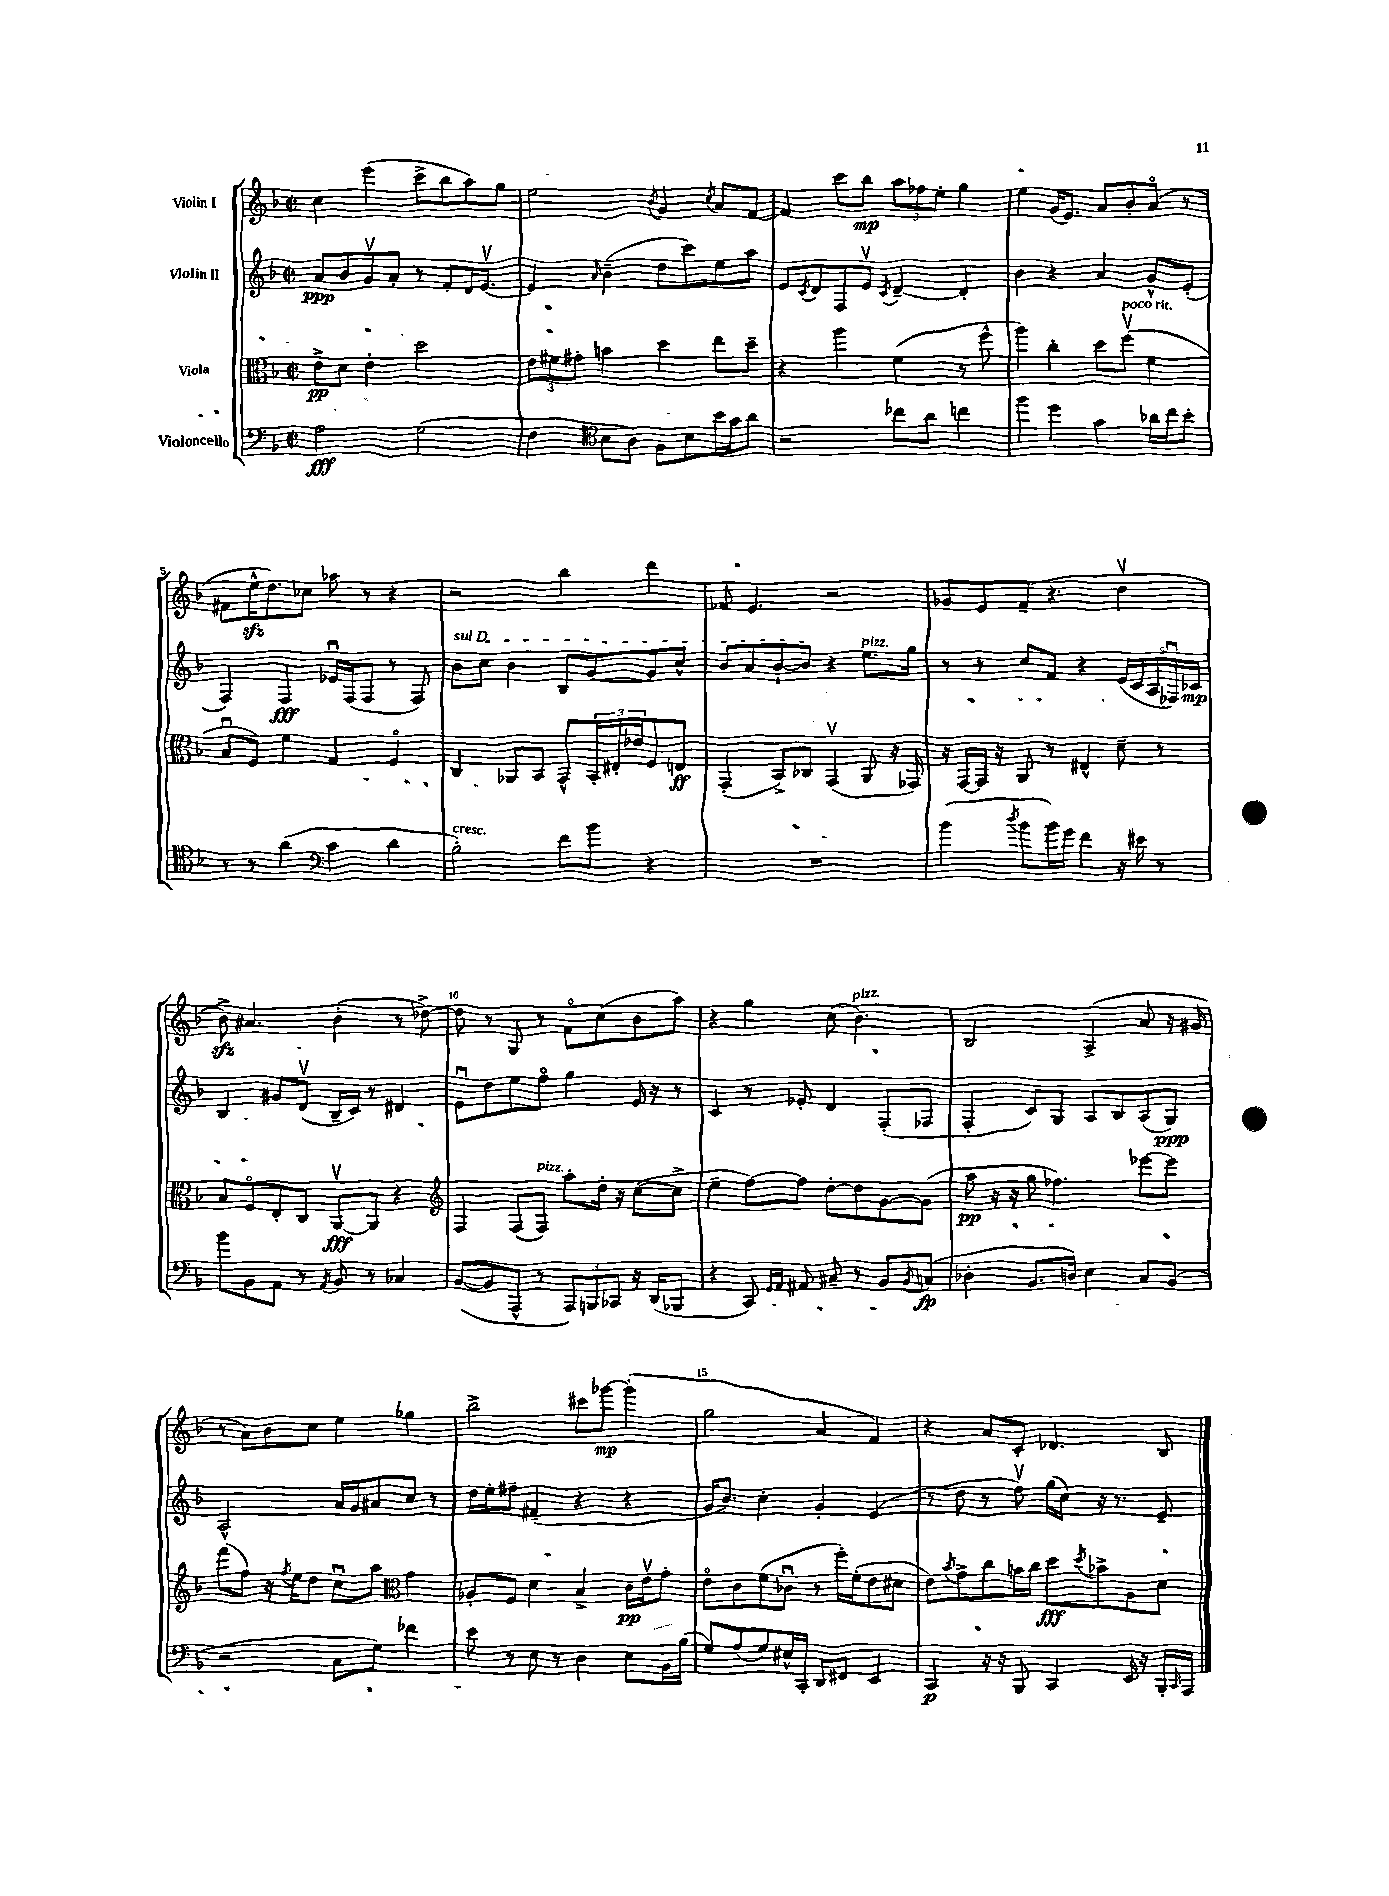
<<
\new StaffGroup <<
\new Staff = "s0" \with { instrumentName = "Violin I" } {
    \clef treble \key f \major \defaultTimeSignature \time 2/2
    c''4 e'''4( c'''8-> bes''8 a''8) g''8 |
    e''2 \acciaccatura { bes'8 } g'4 \acciaccatura { c''8 } a'8 f'8~ |
    f'4 c'''8 bes''8\mp \tuplet 3/2 { a''8 fes''8 e''8-. } g''4 |
    e''4 g'16( e'8.) a'8 bes'8-. a'8\flageolet( r8 |
    fis'8 e''16-^\sfz d''8.) ces''8 aes''8 r8 r4 |
    r2 bes''4 d'''4 |
    fes'8 e'4. r2 |
    ges'8 e'8 f'8--( r4. d''4\upbow |
    bes'8->\sfz) ais'4. bes'4-.( r8 des''8~->) |
    des''8 r8 g8 r8 f'8\flageolet c''8( bes'8 a''8) |
    r4 g''4 c''8( bes'4.^\markup { \italic "pizz." }) |
    bes2 a4->( a'8 r16 gis'16 |
    r8 a'8) bes'8 c''8 e''4 ges''4 |
    bes''2-> cis'''8 ges'''8~\mp ges'''4-.( |
    g''2 a'4 f'4) |
    r4 a'8 c'8-. des'4. bes8 \bar "|." |
}
\new Staff = "s1" \with { instrumentName = "Violin II" } {
    \clef treble \key f \major \defaultTimeSignature \time 2/2
    a'8\ppp bes'8 g'8\upbow a'8-. r8 f'8-. d'16 e'8.~\upbow |
    e'4 \grace { a'16 } bes'4--( d''8 c'''8) e''8 a''8 |
    e'8 \acciaccatura { c'8 } d'8 f8 e'8\upbow \acciaccatura { c'8 } d'4~-- d'4-. |
    bes'4 r4 a'4 g'8-^ e'8-.( |
    f4) f4\fff ees'16\downbow f16( f8 r8 f8) |
    \once \override TextSpanner.bound-details.left.text = \markup { \italic "sul D" } bes'8\startTextSpan c''8 bes'4 bes8 g'8~ g'8 c''8-^ |
    bes'8 a'8 bes'8~-! bes'8\stopTextSpan r4 e''8.^\markup { \italic "pizz." } g''16 |
    r8 r8 c''8 f'8 r4 \tuplet 5/4 { e'16( c'16 a16 fes16\downbow) ces'16\mp } |
    bes4 gis'8 d'8\upbow( bes16-- c'16) r8 dis'4 |
    e'8\downbow d''8 e''8 f''8\flageolet g''4 e'16 r16 r8 |
    c'4 r8 ees'8-. d'4 f8-.( fes8 |
    f4-. c'8) g8 a8 bes8 a8( g8\ppp) |
    a2-^ a'16 g'16 ais'8 c''8 r8 |
    d''16 e''16-. fis''8-- fis'4--( r4 r4 |
    g'16 bes'8.) c''4-. g'4-. e'4( |
    r8 d''8 r8 f''8\upbow) g''16( c''16) r16 r8. e'8-- \bar "|." |
}
\new Staff = "s2" \with { instrumentName = "Viola" } {
    \clef alto \key f \major \defaultTimeSignature \time 2/2
    e'8->\pp d'8 e'4-. d''2 |
    \tuplet 3/2 { e'8 fis'8 gis'8-. } b'4 d''4 e''8 d''8-- |
    r4 a''4 f'4( r8 f''8-^ |
    a''4) c''4-. d''8 f''8\upbow^\markup { \italic "poco rit." }( f'4 |
    bes8\downbow f8) f'4 g4 f4\flageolet |
    c4 aes,8 bes,8 g,8-^ \tuplet 3/2 { bes,16-. eis16-. ees'16 } f8 e8\ff |
    g,4-.( bes,8->) ces8 g,4\upbow( a,8 r16 ges,16) |
    r16 g,16~ g,16 r16 a,8 r8 eis4-^ d'8-- r8 |
    bes8 f8\flageolet e8-. c8 a,8~\upbow\fff a,8 r4 |
    \clef treble f4 f8( f8^\markup { \italic "pizz." }) a''8-. d''16-. r16 c''8~( c''8-> |
    e''4-- f''8~) f''8 d''8~-. d''8 g'8~ g'8( |
    a''8\pp r16 r16 g''8 fes''4.) ees'''8~ ees'''8 |
    f'''8( f''8) r16 \acciaccatura { f''8 } e''16 d''8 c''8\downbow a''8 \clef alto g'4 |
    aes8-. f8 d'4 bes4-> c'16\pp e'16\upbow g'8-. |
    e'8\flageolet c'8 f'8( ces'8\downbow r8 f''16-.) f'16-.( e'8 dis'8 |
    e'8) \acciaccatura { bes'8 } g'8-> c''8 b'16 c''16 d''8\fff \acciaccatura { d''8 } bes'8-> a8 d'8 \bar "|." |
}
\new Staff = "s3" \with { instrumentName = "Violoncello" } {
    \clef bass \key f \major \defaultTimeSignature \time 2/2
    a2\fff g2( |
    f4 \clef tenor bes8 a8) f8 bes8 bes'16 g'16 a'8 |
    r2 ces''8 a'8 c''4 |
    f''4 d''4 g'4 aes'16 c''16 bes'8-. |
    r8 r8 a'4( \clef bass c'4 d'4 |
    bes2-.^\markup { \italic "cresc." }) f'8 bes'8 r4 |
    R1 |
    bes'4( \acciaccatura { d''8 } bes'8 bes'16) g'16 f'4 r16 eis'16 r8 |
    bes'8 bes,8 a,8 r8 \acciaccatura { a,8 } bes,8 r8 ces4 |
    bes,8~( bes,8 a,,8-^ r8 \tuplet 3/2 { a,,8) b,,8 ces,8 } r16 d,16( bes,,8 |
    r4 c,8) \grace { g,16 a,16 } ais,8 cis8-- r8 bes,8 \acciaccatura { bes,8 } c8\fp( |
    des4-. bes,8. d16) e4 c8 bes,8( |
    r2 c8 g8) fes'4 |
    e'8 r8 e8 r8 d4 e8 bes,16 bes16( |
    g8) a8( g8) eis16-^ c,16-. d,8 fis,8 e,4 |
    c,4\p r16 r16 bes,,8 c,4 e,16 r16 bes,,16-. \grace { c,16 } a,,16 \bar "|." |
}
>>
>>
\layout { \context { \Score \override BarNumber.break-visibility = ##(#f #t #t) barNumberVisibility = #(every-nth-bar-number-visible 5) } }
